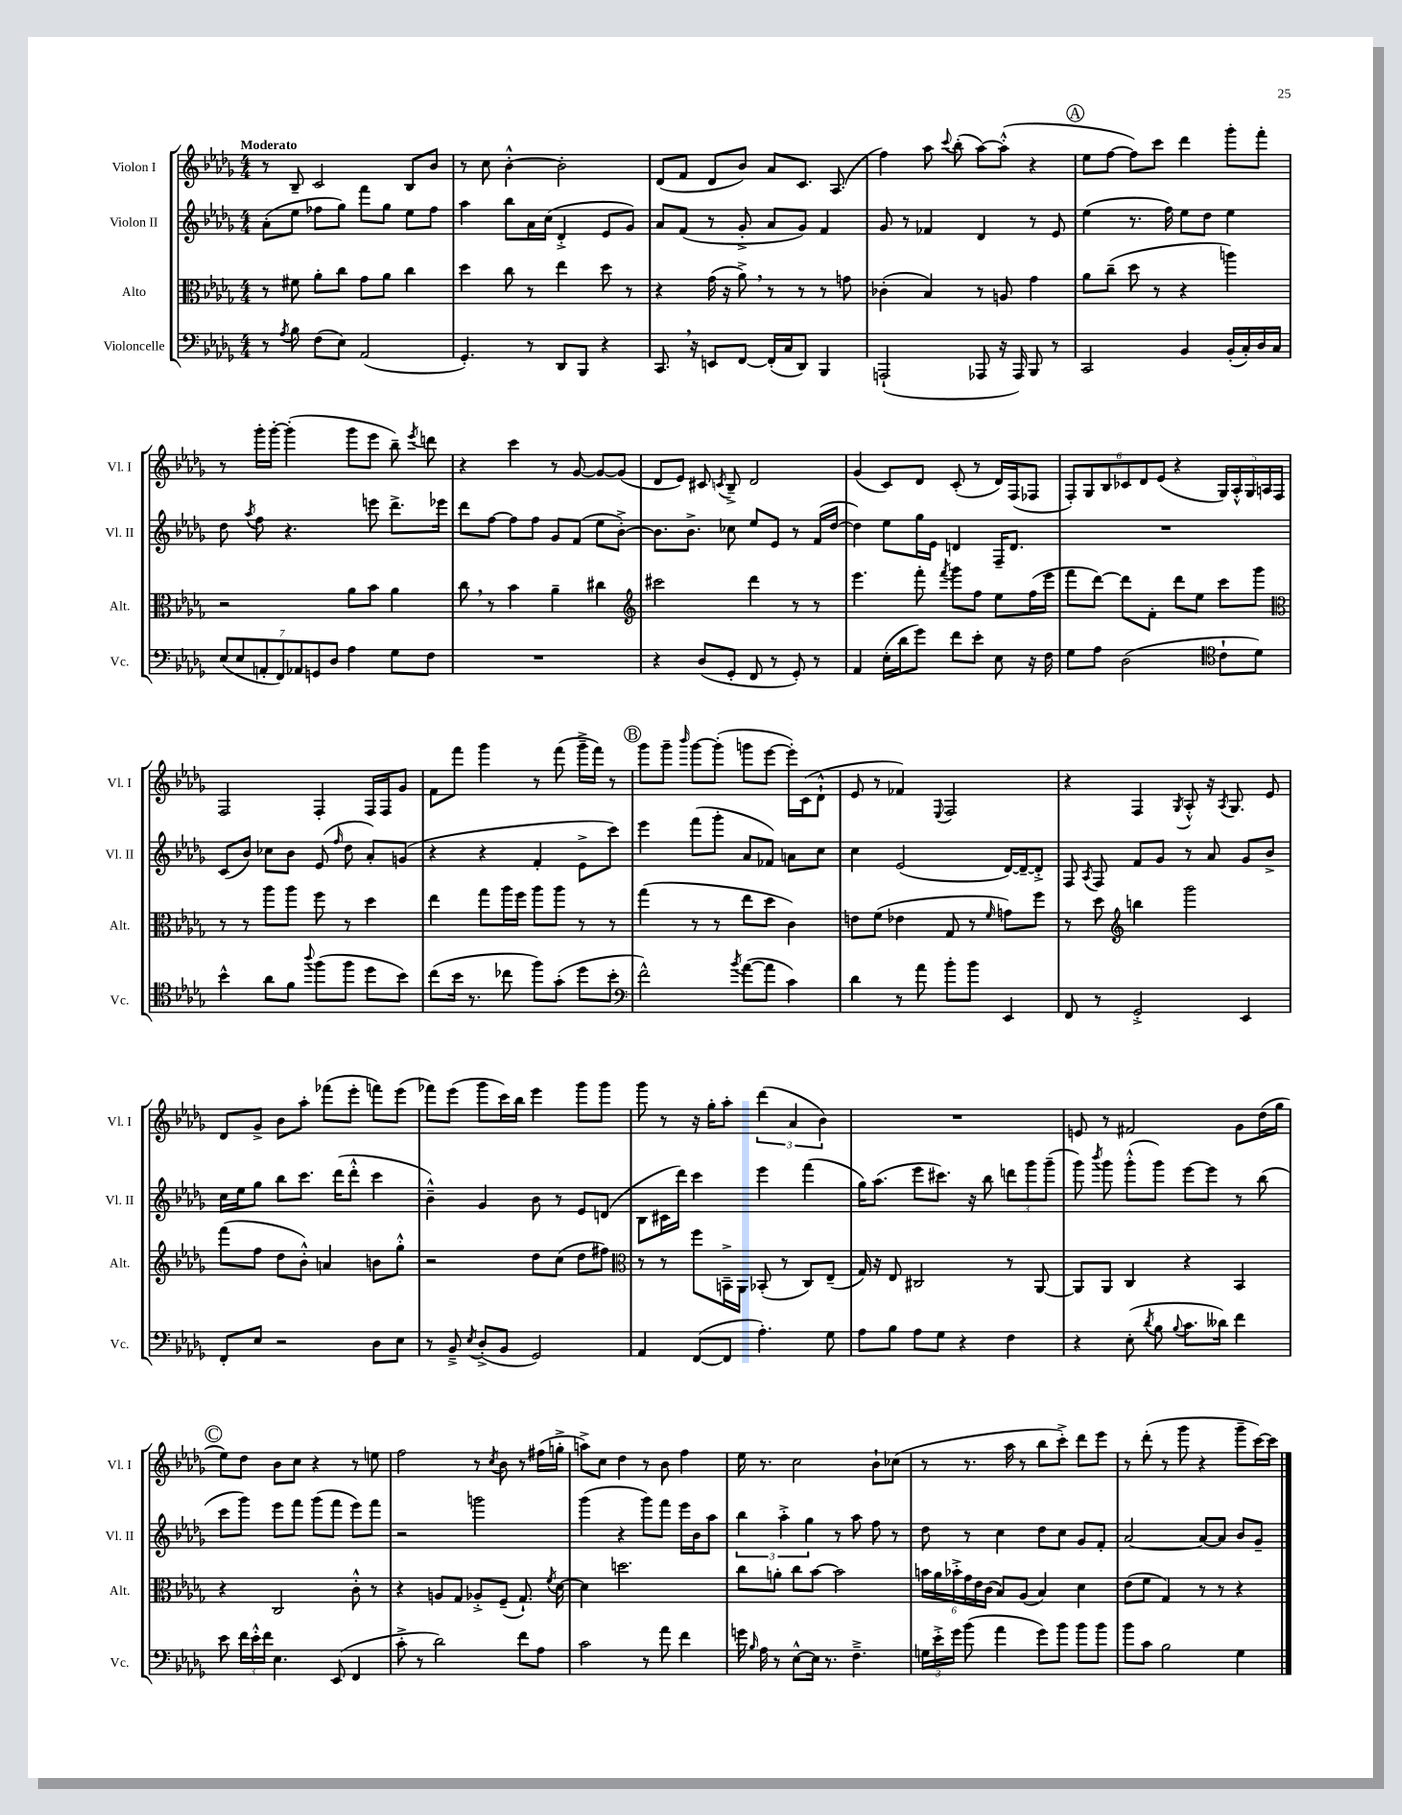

**kern	**kern	**kern	**kern
*part4	*part3	*part2	*part1
*staff4	*staff3	*staff2	*staff1
*I"Violoncelle	*I"Alto	*I"Violon II	*I"Violon I
*I'Vc.	*I'Alt.	*I'Vl. II	*I'Vl. I
*clefF4	*clefC3	*clefG2	*clefG2
*k[b-e-a-d-g-]	*k[b-e-a-d-g-]	*k[b-e-a-d-g-]	*k[b-e-a-d-g-]
*M4/4	*M4/4	*M4/4	*M4/4
=1	=1	=1	=1
!	!	!	!LO:TX:a:B:t=Moderato
8r	8r	(8a-'\L	8r
8qA-/	.	.	.
8B-\	8f#X\	8ee-\J	8B-~/
(8F\L	8a-'\L	8ff-X\L	2c/
8E-\J)	8cc\J	8gg-\J)	.
(2AA-/	8g-\L	8fff\L	.
.	8a-\J	8gg-\J	.
.	4cc\	8ee-\L	8B-/L
.	.	8ff-\J	8b-/J
=2	=2	=2	=2
4.GG-'/)	4dd-\	4aa-\	8r
.	.	.	8cc\
.	8cc\	8bb-\L	[4b-'^^\
8r	8r	16a-\L	.
.	.	(16cc\JJ	.
8DD-/L	4ee-\	4d-'^/	2b-'\]
8BBB-/J	.	.	.
4r	8dd-\	8e-/L	.
.	8r	8g-/J)	.
=3	=3	=3	=3
8.CC,/	4r	8a-/L	(8d-/L
.	.	(8f/J	8f/J
16r	.	.	.
8EEn/L	(16g-\	8r	8d-/L
.	16r	.	.
[8FF/J	8a-^,\)	8g-'^/	8b-/J)
(16FF'/LL]	8r	8a-/L	8a-/L
16C/J	.	.	.
8DD-/J)	8r	8g-/J)	8.c/J
4BBB-/	8r	4f/	.
.	.	.	(8.A-/
.	8gn\	.	.
=4	=4	=4	=4
(2AAAn`/	(4c-X'\	8g-/	4ff\)
.	.	8r	.
.	4B-/)	4f-X/	8aa-\
.	.	.	8qqccc/
.	.	.	(8bb-'\
8AAA-X/	8r	4d-/	[8aa-\L)
16r	8An/	.	(8aa-'^^\J]
16AAA-/)	.	.	.
8BBB-/	4g-\	8r	4r
8r	.	8e-/	.
!!LO:REH:place=s1:t=A
=5	=5	=5	=5
2CC/	8a-\L	(4ee-\	8ee-\L
.	(8cc~\J	.	[8ff\J
.	8dd-\	8.r	8ff\L])
.	8r	.	8ccc\J
.	.	16ff\)	.
4BB-/	4r	8ee-\L	4ddd-\
.	.	8dd-\J	.
(16BB-'/LL	4aan\)	4ee-\	8ggg-'\L
16C'/)	.	.	.
16D-/	.	.	8fff'\J
16C/JJ	.	.	.
!!LO:LB:g=z
=6	=6	=6	=6
(14E-/L	2r	8dd-\	8r
14E-/	.	.	.
.	.	8qaa-/	.
.	.	8ff\	16ggg-'\LL
14AAn'/	.	.	.
.	.	.	[16ggg-'\JJ
14FF/)	.	.	.
.	.	4.r	(4ggg-'\]
14AA-X/	.	.	.
14GGn/	.	.	.
14D-/J	.	.	.
4A-\	8a-\L	.	8ggg-\L
.	8b-\J	8eeen\	8eee-\J
8G-\L	4a-\	8.ddd-^\L	8bb-~\)
.	.	.	8qeee-/
8F\J	.	.	8dddn\
.	.	16eee-X\Jk	.
=7	=7	=7	=7
1r	8cc,\	8ddd-\L	4r
.	8r	[8ff\J	.
.	4b-\	8ff\L]	4ccc\
.	.	8ff\J	.
.	4a-~\	8g-/L	8r
.	.	(8f/J	[8g-/
.	4cc#X\	8ee-\L	8g-/L_
.	.	[8b-'^\J)	(8g-/J]
=8	=8	=8	=8
*	*clefG2	*	*
4r	2ccc#X\	8.b-\L]	8d-/L
.	.	.	8e-/J)
.	.	8.b-^\J	.
(8D-/L	.	.	8c#X/
.	.	.	8qcn/
8GG-'/J	.	8cc-X\	8B-~^/
8FF/	4ddd-\	8ee-/L	2d-/
8r	.	8e-/J	.
8GG-'/)	8r	8r	.
8r	8r	(16f/LL	.
.	.	[16dd-/JJ	.
=9	=9	=9	=9
4AA-/	4.eee-\	4dd-\])	(4g-/
(16E-'\LL	.	8ee-\L	8c/L)
16d-\J	.	.	.
8g-\J)	8fff'\	16gg-\L	8d-/J
.	.	16e-\JJ	.
.	8qfff/	.	.
8f\L	8ggg-\L	4dn/	(8c'/
8e-'\J	8ff\J	.	8r
8E-\	8ee-\L	16F~/KL	16d-/LL)
.	.	8.d/J	(16F/J
16r	(16ff\L	.	8F-X/J
16F\	16eee-\JJ	.	.
=10	=10	=10	=10
8G-\L	8fff\L	1r	12F'/L)
.	.	.	12G-/
8A-\J	[8ddd-\J)	.	.
.	.	.	12B-/
(2D-\	8ddd-\L]	.	12c-X/
.	.	.	12d-/
.	8f'\J	.	.
.	.	.	(12e-/J
.	8ddd-\L	.	4r
.	8ee-\J	.	.
*clefC4	*	*	*
8c`\L	8ccc\L	.	20G-/LL)
.	.	.	20A-'^^/
.	.	.	20G-/
8d-\J)	8ggg-\J	.	.
.	.	.	20An/
.	.	.	20F/JJ
!!LO:LB:g=z
=11	=11	=11	=11
*	*clefC3	*	*
4b-^^\	8r	(8c/L	2F/
.	8r	8b-/J)	.
8a-\L	8aa-\L	8cc-X\L	.
8f\J	8aa-\J	8b-\J	.
8qqaa-/	.	.	.
(8ff\L	8ff\	(8e-/	4F'/
.	.	16qqff/	.
8ff\J	8r	8dd-\	.
8dd-\L	4dd-\	8a-'/L)	16F/LL
.	.	.	16F/J
8b-\J)	.	(8gn/J	8g-/J
=12	=12	=12	=12
(8cc\L	4ee-\	4r	8f\L
16b-\Jk	.	.	8fff\J
8.r	.	.	.
.	8gg-\L	4r	4ggg-\
8cc-X\	16aa-\L	.	.
.	16ff\JJ	.	.
8ff\L)	8aa-\L	4f'/	8r
(8g-'\J	8aa-\J	.	(8fff\
8dd-\L	8r	8e-^\L	16ggg-~^\LL
.	.	.	16fff\JJ)
8b-'\J	8r	8ccc\J)	8r
!!LO:REH:place=s1:t=B
=13	=13	=13	=13
*clefF4	*	*	*
2f^^\)	(4gg-\	4eee-\	8ggg-\L
.	.	.	8ggg-~\J
.	.	.	16qqbbb-/
.	8r	(8fff\L	[8ggg-\L
.	8r	8ggg-'\J	(8ggg-'\J]
8qb-/	.	.	.
([8a-\L	8ee-\L	8a-/L	8gggn\L
8a-\J]	8dd-\J	8f-X/J)	[8eee-\J
4c\)	4c\)	8an\L	16eee-'\LL])
.	.	.	(16c\J
.	.	8cc\J	8d-`^^\J
=14	=14	=14	=14
4d-\	8en\L	4cc\	8e-/
.	(8f\J	.	8r
8r	4e-X\	(2e-/	4f-X/)
8a-\	.	.	.
.	.	.	8qqE-/
8b-'\L	8G-/	.	2F/
8b-\J	8r	.	.
.	16qqf/	.	.
4EE-/	8gn\L)	[16d-/LL)	.
.	.	16d-~/J_	.
.	8ff\J	8d-'^/J]	.
=15	=15	=15	=15
8FF/	8r	8F/	4r
.	.	8qA-/	.
8r	8dd-\	8F/	.
*	*clefG2	*	*
2GG-'^/	4bbn\	8f/L	4F/
.	.	8g-/J	.
.	.	.	8qG-/
.	2ggg-\	8r	8A-'^^/
.	.	8a-/	16r
.	.	.	8qA-/
.	.	.	8.G-/
4EE-/	.	8g-/L	.
.	.	8b-^/J	8e-/
!!LO:LB:g=z
=16	=16	=16	=16
8FF'/L	(8fff\L	16cc\LL	8d-/L
.	.	16ee-\J	.
8E-/J	8ff\J	8gg-\J	8g-^/J
2r	8dd-\L	8bb-\L	8b-\L
.	8b-'^^\J)	8.ccc\J	8aa-'\J
.	4an/	.	(8fff-X\L
.	.	(16ddd-\KL	.
.	.	8ddd-'^^\J	8eee-'\J
8D-\L	8bn\L	4ccc\	8fffn\L)
8E-\J	8gg-'^^\J	.	(8eee-\J
=17	=17	=17	=17
8r	2r	4b-~^^\)	8fff-X\L)
8BB-~^/	.	.	(8eee-\J
8qE-/	.	.	.
(8D-'^/L	.	4g-/	8ggg-\L
8BB-/J	.	.	16ccc\L)
.	.	.	16bb-\JJ
2GG-/)	8dd-\L	8b-\	4eee-\
.	(8cc\J	8r	.
.	8dd-\L	8e-/L	8ggg-\L
.	8ff#X\J)	(8dn/J	8ggg-\J
=18	=18	=18	=18
*	*clefC3	*	*
4AA-/	8r	8B-\L	8ggg-\
.	8r	16c#X\L	8r
.	.	16ddd-\JJ)	.
([8FF/L	8ff\L	4ccc\	16r
.	.	.	16gg-'\KL
8FF/J]	16BBn~^\L	.	8aa-'\J
.	16AA-\JJ	.	.
4.A-'\)	(8BB-X'/	4eee-\	(6ddd-\
.	8r	.	.
.	.	.	6a-/
.	8C/L)	(4fff\	.
.	.	.	6b-\)
8G-\	(8E-~/J	.	.
=19	=19	=19	=19
8A-\L	16G-/)	16gg-\KL)	1r
.	16r	(8.aa-\J	.
8B-\J	8E-/	.	.
8A-\L	2C#X/	8eee-\L	.
8G-\J	.	8.ccc#X\J)	.
4r	.	.	.
.	.	16r	.
.	.	8bb-\	.
4F\	8r	12dddn\L	.
.	.	12ggg-\	.
.	[8AA-/	.	.
.	.	(12ggg-~\J	.
=20	=20	=20	=20
4r	8AA-/L]	8ggg-\)	8en/
.	.	8qbbb-/	.
.	8AA-/J	8ggg-\	8r
(8E-'\	4C/	(8ggg-'^^\L	2f#X/
8qd-/	.	.	.
8B-\	.	8ggg-\J)	.
8qqB-/	.	.	.
8.c\L	4r	[8eee-\L	.
.	.	8eee-\J]	.
16d--X\Jk)	.	.	.
4f\	4BB-/	8r	8g-\L
.	.	(8bb-\	(16dd-\L
.	.	.	16gg-\JJ
!!LO:LB:g=z
!!LO:REH:place=s1:t=C
=21	=21	=21	=21
8e-\	4r	8ccc\L	8ee-\L)
24f\LL	.	8ggg-\J)	8dd-\J
24e-'^^\	.	.	.
24f\JJ	.	.	.
4.E-\	2C/	8eee-\L	8b-\L
.	.	8fff\J	8cc\J
.	.	(8ggg-\L	4r
(8EE-/	.	8fff\J	.
4FF/	8c'^^\	8eee-\L)	8r
.	8r	8fff\J	8een\
=22	=22	=22	=22
8c'^\	4r	2r	2ff\
8r	.	.	.
2d-\)	8An/L	.	.
.	8G-/J	.	.
.	8A-X'^/L	2gggn\	8r
.	.	.	8qcc/
.	(8F~/J	.	8b-\
8f\L	8.G-`/)	.	8r
8A-\J	.	.	(16ff#X\LL
.	8qf/	.	.
.	[16d-\	.	16ggn'^\JJ
=23	=23	=23	=23
2c\	4d-\]	(4ggg-\	8aan^\L)
.	.	.	8cc\J
.	2.ddn\	4r	4dd-\
8r	.	8ggg-\L)	8r
8a-\	.	8fff\J	8b-\
4f\	.	16eee-\LL	4ff\
.	.	16b-\J	.
.	.	8aa-\J	.
=24	=24	=24	=24
16gn\	8cc\L	6bb-\	16ee-\
16qqB-/	.	.	.
16A-\	.	.	8.r
8r	8an'\J	.	.
.	.	6aa-'^\	.
[8E-^^\L	8cc\L	.	2cc\
.	.	6gg-\	.
16E-\Jk]	[8b-\J	.	.
8.r	.	.	.
.	2b-\]	8r	.
4.F~^\	.	8aa-\	.
.	.	8ff\	8b-`\L
.	.	8r	(8cc-X\J
=25	=25	=25	=25
24Gn\LL	24bn\LL	8dd-\	8r
24e-'^\	24a-\	.	.
24g-\JJ	24b-X'^\	.	.
(8b-\	24g-\	8r	8.r
.	24e-\	.	.
.	(24c\JJ	.	.
4a-\	8B-/L)	4cc\	.
.	.	.	16aa-\
.	(8A-/J	.	8r
8g-\L)	4B-/)	8dd-\L	8bb-\L
8b-\J	.	8cc\J	8ccc'^\J)
8b-\L	4d-\	8g-/L	8ddd-\L
8b-\J	.	8f'/J	8eee-\J
=26	=26	=26	=26
8b-\L	(8e-\L	[2a-/	8r
8c\J	8f\J	.	(8ddd-'\
2B-\	4G-/)	.	8r
.	.	.	8ggg-\
.	8r	8a-/L_	4r
.	8r	8a-/J]	.
4G-\	4r	8b-/L	8ggg-~\L
.	.	8g-~/J	[16ccc\L)
.	.	.	16ccc\JJ]
==	==	==	==
*-	*-	*-	*-
